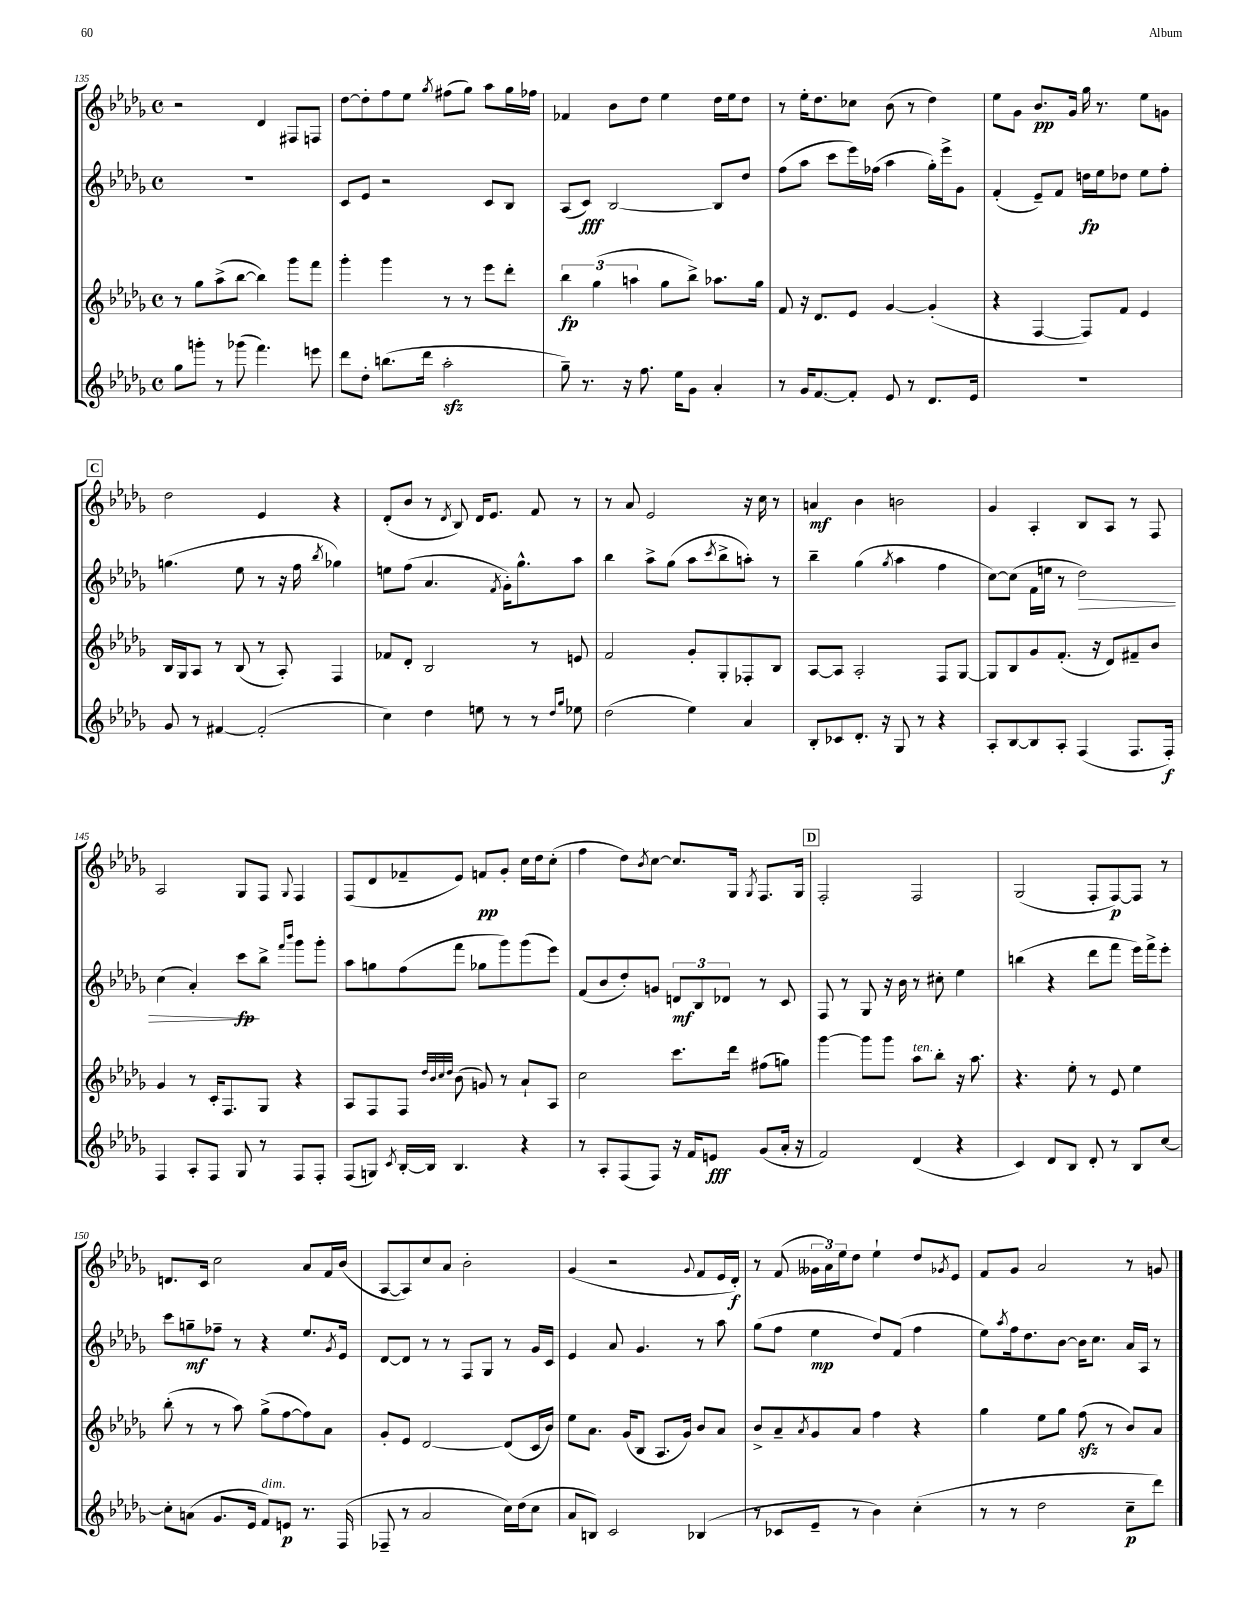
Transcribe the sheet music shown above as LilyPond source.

<<
\new StaffGroup <<
\new Staff = "s0" {
    \clef treble \key des \major \defaultTimeSignature \time 4/4
    r2 des'4 fis8 f8 |
    des''8~ des''8-. f''8 ees''8 \acciaccatura { ges''8 } fis''8( ges''8) aes''8 ges''16 fes''16 |
    fes'4 bes'8 des''8 ees''4 des''16 ees''16 des''8 |
    r8 ees''16-. des''8. ces''8 bes'8( r8 des''4) |
    ees''8 ges'8 bes'8.\pp ges'16 ges''16 r8. ees''8 g'8 |
    \mark \markup { \box "C" } des''2 ees'4 r4 |
    des'8-.( bes'8 r8 \acciaccatura { des'8 } bes8) des'16 ees'8. f'8 r8 |
    r8 aes'8 ees'2 r16 c''16 r8 |
    a'4\mf bes'4 b'2 |
    ges'4 aes4-. bes8 aes8 r8 f8 |
    aes2 ges8 f8 \appoggiatura { ges8 } f4 |
    f8( des'8 fes'8-- ees'8) f'8\pp ges'8-. c''16 des''16 c''8-.( |
    f''4 des''8) \acciaccatura { bes'8 } c''8~ c''8. ges16 \acciaccatura { ges8 } f8. ges16 |
    \mark \markup { \box "D" } f2-. f2 |
    ges2( f8-. f8~\p) f8 r8 |
    d'8. c'16 c''2 aes'8 f'16 bes'16( |
    aes8~ aes8) c''8 aes'8 bes'2-. |
    ges'4( r2 \appoggiatura { ges'8 } f'8 ees'16 des'16-.\f) |
    r8 f'8( \tuplet 3/2 { geses'16 aes'16) ees''16 } des''8 ees''4-! des''8 \acciaccatura { ges'8 } ees'8 |
    f'8 ges'8 aes'2 r8 g'8 \bar "|." |
}
\new Staff = "s1" {
    \clef treble \key des \major \defaultTimeSignature \time 4/4
    R1 |
    c'8 ees'8 r2 c'8 bes8 |
    aes8( c'8\fff) bes2~ bes8 des''8 |
    f''8( aes''8 c'''8 ees'''16) fes''16( aes''4 ges''16-.) ees'''16-> ges'8 |
    f'4-.( ees'8--) f'8 d''16\fp ees''16 des''8 ees''8 f''8-. |
    \mark \markup { \box "C" } g''4.( ees''8 r8 r16 f''16 \acciaccatura { bes''8 } ges''4) |
    e''8 f''8( aes'4. \acciaccatura { f'8 } ges'16-.) ges''8.-^ aes''8 |
    bes''4 aes''8-> ges''8( aes''8 \acciaccatura { c'''8 } bes''8-> a''8-.) r8 |
    bes''4-- ges''4( \acciaccatura { ges''8 } aes''4 f''4 |
    c''8~) c''8( f'16 e''16 r8 des''2\>) |
    c''4( aes'4-.) c'''8\fp\! bes''8-> \grace { f'''16 bes'''16 } ges'''8 ges'''8-. |
    aes''8 g''8 f''8( f'''8 ges''8 ges'''8) ges'''8( ees'''8) |
    f'8( bes'8 des''8-.) g'8 \tuplet 3/2 { d'8\mf bes8 des'8 } r8 c'8 |
    \mark \markup { \box "D" } f8 r8 ges8 r16 bes'16 r8 cis''8-. ees''4 |
    b''4( r4 des'''8 f'''8 ees'''16) f'''16-> ees'''8-. |
    c'''8 g''8--\mf fes''8-- r8 r4 ees''8. \acciaccatura { ges'8 } ees'16 |
    des'8~ des'8 r8 r8 f8 ges8 r8 ges'16 c'16 |
    ees'4 aes'8 ges'4. r8 aes''8 |
    ges''8( f''8 ees''4\mp des''8) f'8( f''4 |
    ees''8) \acciaccatura { aes''8 } f''16 des''8. bes'8~ bes'16 c''8. aes'16 aes16 r8 \bar "|." |
}
\new Staff = "s2" {
    \clef treble \key des \major \defaultTimeSignature \time 4/4
    r8 ges''8 aes''8->( bes''8~ bes''4) ges'''8 f'''8 |
    ges'''4-. ges'''4 r8 r8 ees'''8 des'''8-. |
    \tuplet 3/2 { bes''4\fp ges''4( a''4 } ges''8 bes''8->) aes''8. ges''16 |
    f'8 r16 des'8. ees'8 ges'4~ ges'4-.( |
    r4 f4~ f8) f'8 ees'4 |
    \mark \markup { \box "C" } bes16 ges16 aes8 r8 bes8( r8 aes8-.) f4 |
    fes'8 des'8-. bes2 r8 e'8 |
    f'2 ges'8-. ges8-. fes8-. bes8 |
    aes8~ aes8 aes2-. f8 ges8~ |
    ges8 bes8 ges'8 f'8.-.( r16 des'8) fis'8-- bes'8 |
    ges'4 r8 c'16-. f8. ges8 r4 |
    aes8 f8 f8 \grace { des''32 bes'32 c''32 des''32 } bes'8( g'8) r8 aes'8-! aes8 |
    c''2 c'''8. des'''16 fis''8( g''8) |
    \mark \markup { \box "D" } ges'''4~ ges'''8 ges'''8 aes''8^\markup { \italic "ten." } bes''8-. r16 aes''8. |
    r4. ees''8-. r8 ees'8 ees''4 |
    bes''8-.( r8 r8 aes''8) ges''8->( f''8~ f''8) aes'8 |
    ges'8-. ees'8 des'2~ des'8( c'16 bes'16) |
    ees''8 aes'8. ges'16( bes8 aes8. ges'16) bes'8 aes'8 |
    bes'8-> aes'8-- \acciaccatura { aes'8 } ges'8 aes'8 f''4 r4 |
    ges''4 ees''8 ges''8 f''8\sfz( r8 bes'8) aes'8 \bar "|." |
}
\new Staff = "s3" {
    \clef treble \key des \major \defaultTimeSignature \time 4/4
    ges''8 g'''8-. r8 ges'''8( f'''4.) e'''8 |
    des'''8 des''8-. b''8.( des'''16 aes''2-.\sfz |
    ges''8--) r8. r16 f''8. ees''16 ges'8 aes'4-. |
    r8 ges'16 f'8.~ f'8-. ees'8 r8 des'8. ees'16 |
    R1 |
    \mark \markup { \box "C" } ges'8 r8 fis'4~ fis'2-.( |
    c''4) des''4 e''8 r8 r8 \grace { des''16 ges''16 } ees''8 |
    des''2( ees''4) aes'4 |
    bes8-. ces'8 des'8.-. r16 ges8 r8 r4 |
    aes8-. bes8~ bes8 aes8-. f4( f8. f16-.\f) |
    f4 aes8-. f8 ges8 r8 f8 f8-. |
    f8( g8) \acciaccatura { c'8 } bes16~-. bes16 bes4. r4 |
    r8 aes8-. f8( f8) r16 f'16 e'8\fff ges'8( aes'16-. r16 |
    \mark \markup { \box "D" } f'2) des'4( r4 |
    c'4) des'8 bes8 des'8-. r8 bes8 c''8~ |
    c''8-. a'8( ges'8. ees'16 f'8^\markup { \italic "dim." }) e'8\p r8. f16( |
    fes8-- r8 aes'2 c''16) des''16( c''8 |
    aes'8 b8) c'2 bes4( |
    r8 ces'8 ees'8-- r8 bes'4) c''4-.( |
    r8 r8 des''2 c''8--\p des'''8) \bar "|." |
}
>>
>>
\layout { \context { \Score currentBarNumber = #135 } }
